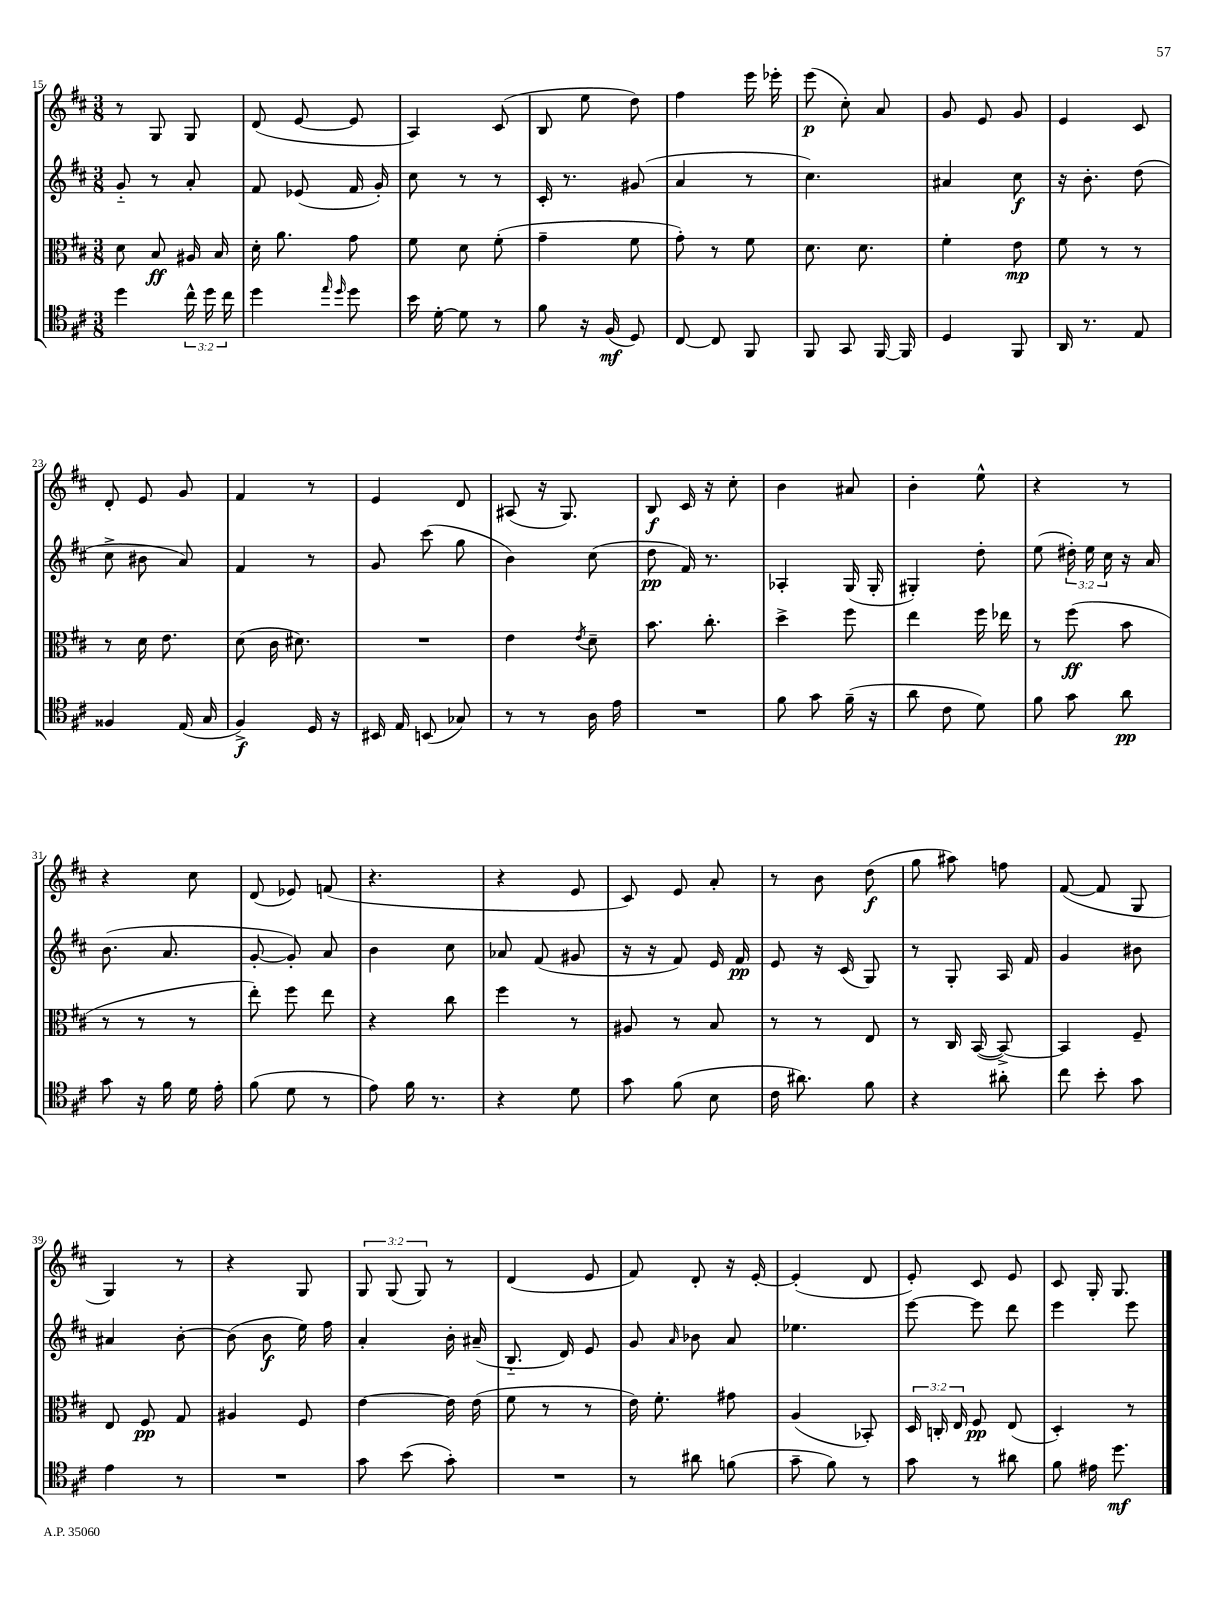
<<
\new StaffGroup <<
\new Staff = "s0" {
    \clef treble \key d \major \numericTimeSignature \time 3/8 \override Staff.TupletNumber.text = #tuplet-number::calc-fraction-text
    \autoBeamOff r8 g8 g8 |
    d'8( e'8~ e'8 |
    a4) cis'8( |
    b8 e''8 d''8) |
    fis''4 e'''16 ees'''16-. |
    e'''8\p( cis''8-.) a'8 |
    g'8 e'8 g'8 |
    e'4 cis'8 |
    d'8-. e'8 g'8 |
    fis'4 r8 |
    e'4 d'8 |
    ais8( r16 g8.) |
    b8\f cis'16 r16 cis''8-. |
    b'4 ais'8 |
    b'4-. e''8-^ |
    r4 r8 |
    r4 cis''8 |
    d'8( ees'8) f'8( |
    r4. |
    r4 e'8 |
    cis'8) e'8 a'8-. |
    r8 b'8 d''8\f( |
    g''8 ais''8) f''8 |
    fis'8~( fis'8 g8 |
    g4) r8 |
    r4 g8 |
    \tuplet 3/2 { g8 g8( g8) } r8 |
    d'4( e'8 |
    fis'8) d'8-. r16 e'16~-. |
    e'4-.( d'8 |
    e'8-.) cis'8 e'8 |
    cis'8 g16-. g8. \bar "|." |
}
\new Staff = "s1" {
    \clef treble \key d \major \numericTimeSignature \time 3/8 \override Staff.TupletNumber.text = #tuplet-number::calc-fraction-text
    \autoBeamOff g'8-_ r8 a'8-. |
    fis'8 ees'8( fis'16 g'16-.) |
    cis''8 r8 r8 |
    cis'16-. r8. gis'8( |
    a'4 r8 |
    cis''4.) |
    ais'4 cis''8\f |
    r16 b'8.-. d''8( |
    cis''8-> bis'8 a'8) |
    fis'4 r8 |
    g'8 cis'''8( g''8 |
    b'4) cis''8( |
    d''8\pp fis'16) r8. |
    aes4-. g16( g16-. |
    gis4-.) d''8-. |
    e''8( \tuplet 3/2 { dis''16-.) e''16 cis''16 } r16 a'16 |
    b'8.( a'8. |
    g'8~-. g'8-.) a'8 |
    b'4 cis''8 |
    aes'8 fis'8( gis'8 |
    r16 r16 fis'8) e'16 fis'16\pp |
    e'8 r16 cis'16( g8) |
    r8 g8-. a16 fis'16 |
    g'4 bis'8 |
    ais'4 b'8~-. |
    b'8( b'8\f e''16) fis''16 |
    a'4-. b'16-. ais'16--( |
    b8.-_ d'16) e'8 |
    g'8 \grace { a'16 } bes'8 a'8 |
    ees''4. |
    e'''8~ e'''8 d'''8 |
    e'''4 e'''8 \bar "|." |
}
\new Staff = "s2" {
    \clef alto \key d \major \numericTimeSignature \time 3/8 \override Staff.TupletNumber.text = #tuplet-number::calc-fraction-text
    \autoBeamOff d'8 b8\ff ais16 b16 |
    d'16-. a'8. g'8 |
    fis'8 d'8 fis'8-.( |
    g'4-- fis'8 |
    g'8-.) r8 fis'8 |
    d'8. d'8. |
    fis'4-. e'8\mp |
    fis'8 r8 r8 |
    r8 d'16 e'8. |
    d'8( cis'16 dis'8.) |
    R4. |
    e'4 \acciaccatura { e'8 } d'8-- |
    b'8. cis''8.-. |
    d''4-> fis''8 |
    e''4 fis''16 ees''16 |
    r8 fis''8\ff( b'8 |
    r8 r8 r8 |
    e''8-.) fis''8 e''8 |
    r4 cis''8 |
    fis''4 r8 |
    ais8 r8 b8 |
    r8 r8 e8 |
    r8 cis16 b,16~( b,8~->) |
    b,4 fis8-- |
    e8 fis8\pp g8 |
    ais4 fis8 |
    e'4~ e'16 e'16( |
    fis'8 r8 r8 |
    e'16) fis'8.-. gis'8 |
    a4( bes,8-.) |
    \tuplet 3/2 { d16 c16-. e16 } fis8\pp e8( |
    d4-.) r8 \bar "|." |
}
\new Staff = "s3" {
    \clef tenor \key d \major \numericTimeSignature \time 3/8 \override Staff.TupletNumber.text = #tuplet-number::calc-fraction-text
    \autoBeamOff d''4 \tuplet 3/2 { cis''16-^ d''16 cis''16 } |
    d''4 \grace { e''16 d''16 } d''8 |
    b'16 d'16~-. d'8 r8 |
    fis'8 r16 fis16\mf( d8) |
    cis8~ cis8 fis,8 |
    fis,8 g,8 fis,16~ fis,16 |
    d4 fis,8 |
    a,16 r8. e8 |
    fisis4 e16( g16 |
    fis4->\f) d16 r16 |
    bis,16 e16 b,8( ges8) |
    r8 r8 a16 e'16 |
    R4. |
    fis'8 g'8 fis'16--( r16 |
    a'8 cis'8 d'8) |
    fis'8 g'8 a'8\pp |
    g'8 r16 fis'16 d'16 e'16-. |
    fis'8( d'8 r8 |
    e'8) fis'16 r8. |
    r4 d'8 |
    g'8 fis'8( b8 |
    cis'16 ais'8.) fis'8 |
    r4 ais'8-. |
    cis''8 b'8-. g'8 |
    e'4 r8 |
    R4. |
    g'8 b'8( g'8-.) |
    R4. |
    r8 ais'8 f'8( |
    g'8-- fis'8) r8 |
    g'8 r8 ais'8 |
    fis'8 eis'16 d''8.\mf \bar "|." |
}
>>
>>
\layout { \context { \Score currentBarNumber = #15 } }
